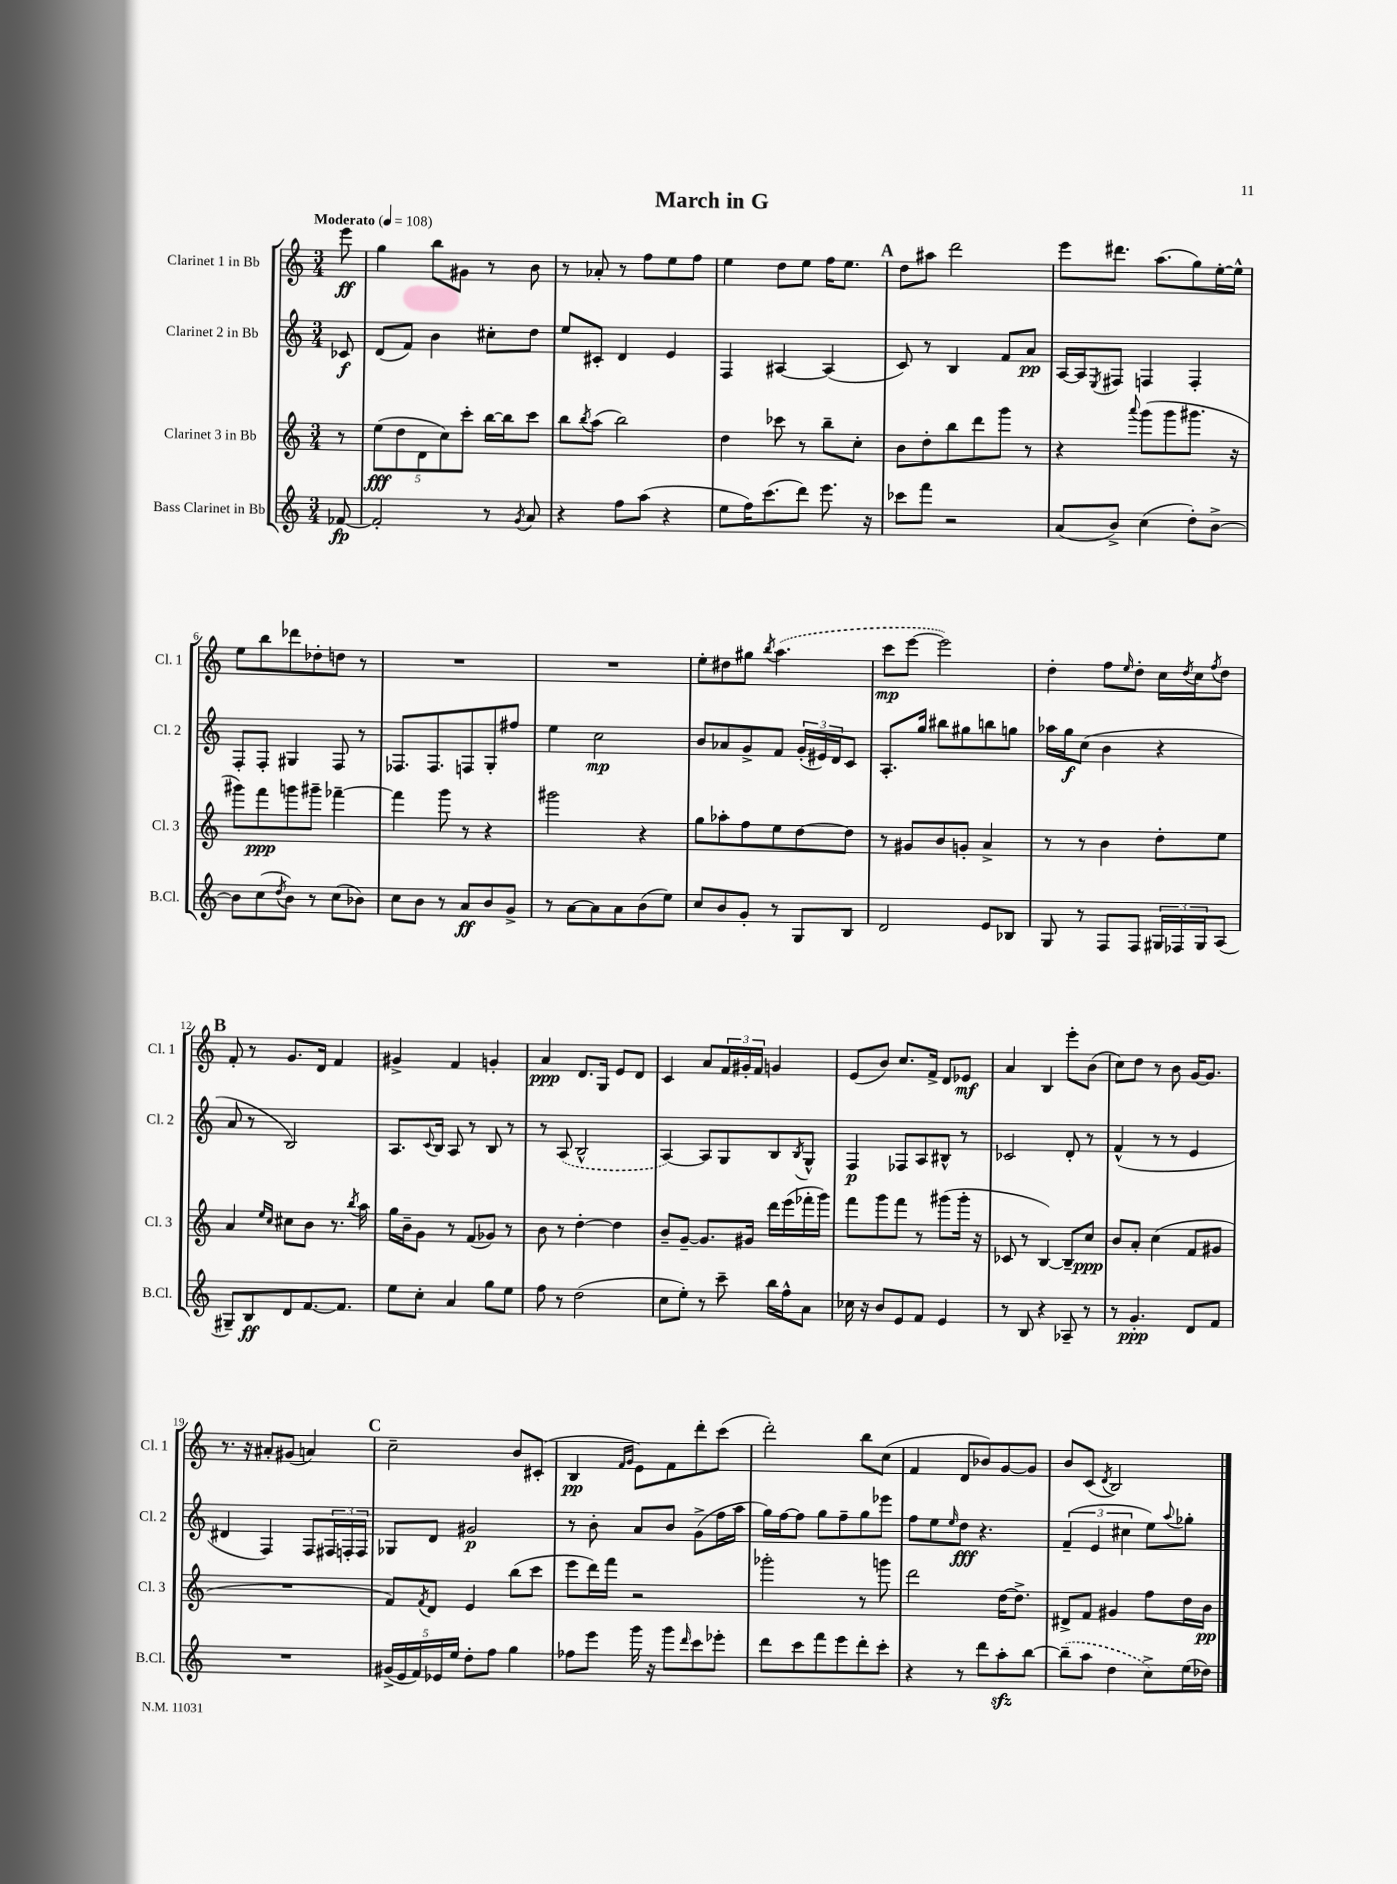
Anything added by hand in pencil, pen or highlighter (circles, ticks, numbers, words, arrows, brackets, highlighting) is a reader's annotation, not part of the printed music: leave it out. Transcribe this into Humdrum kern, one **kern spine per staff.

**kern	**dynam	**kern	**dynam	**kern	**dynam	**kern	**dynam
*part4	*part4	*part3	*part3	*part2	*part2	*part1	*part1
*staff4	*staff4	*staff3	*staff3	*staff2	*staff2	*staff1	*staff1
*I"Bass Clarinet in Bb	*	*I"Clarinet 3 in Bb	*	*I"Clarinet 2 in Bb	*	*I"Clarinet 1 in Bb	*
*I'B.Cl.	*	*I'Cl. 3	*	*I'Cl. 2	*	*I'Cl. 1	*
*clefG2	*	*clefG2	*	*clefG2	*	*clefG2	*
*k[]	*	*k[]	*	*k[]	*	*k[]	*
*M3/4	*	*M3/4	*	*M3/4	*	*M3/4	*
*MM108	*	*MM108	*	*MM108	*	*MM108	*
=	=	=	=	=	=	=	=
!	!	!	!	!	!	!LO:TX:a:B:t=Moderato	!
[8f-X/	fp	8r	.	8c-X/	f	8eee\	ff
=1	=1	=1	=1	=1	=1	=1	=1
2f-'/]	.	(10ee\L	fff	(8d/L	.	4gg\	.
.	.	10dd\	.	.	.	.	.
.	.	.	.	8f/J)	.	.	.
.	.	10d\	.	.	.	.	.
.	.	.	.	4b\	.	8bb\L	.
.	.	10cc\)	.	.	.	.	.
.	.	.	.	.	.	8g#X\J	.
.	.	10ccc'\J	.	.	.	.	.
8r	.	[16bb\LL	.	8cc#X'\L	.	8r	.
.	.	16bb\J]	.	.	.	.	.
8qg/	.	.	.	.	.	.	.
8a/	.	8ccc\J	.	8dd\J	.	8b\	.
=2	=2	=2	=2	=2	=2	=2	=2
4r	.	8bb\L	.	8ee/L	.	8r	.
.	.	8qbb/	.	.	.	.	.
.	.	(8aa\J	.	8c#X'/J	.	8a-X'/	.
8ff\L	.	2bb\)	.	4d/	.	8r	.
(8aa\J	.	.	.	.	.	8ff\L	.
4r	.	.	.	4e/	.	8ee\	.
.	.	.	.	.	.	8ff\J	.
=3	=3	=3	=3	=3	=3	=3	=3
8ee\L	.	4dd\	.	4F/	.	4ee\	.
16ff\K)	.	.	.	.	.	.	.
(8.ccc\	.	.	.	.	.	.	.
.	.	8ccc-X\	.	[4A#X/	.	8dd\L	.
8ddd\J)	.	8r	.	.	.	8ee\J	.
8.eee\	.	8bb~\L	.	(4A#/]	.	16ff\KL	.
.	.	.	.	.	.	8.ee\J	.
.	.	8cc'\J	.	.	.	.	.
16r	.	.	.	.	.	.	.
!!LO:REH:place=s1:t=A
=4	=4	=4	=4	=4	=4	=4	=4
8ccc-X\L	.	8b\L	.	8c/)	.	8dd\L	.
8fff\J	.	8dd'\	.	8r	.	8aa#X\J	.
2r	.	8bb\	.	4B/	.	2ddd\	.
.	.	8ddd\	.	.	.	.	.
.	.	8ggg\J	.	8f/L	.	.	.
.	.	8r	.	8a/J	pp	.	.
=5	=5	=5	=5	=5	=5	=5	=5
(8a/L	.	4r	.	[16A/LL	.	8eee\L	.
.	.	.	.	16A/J]	.	.	.
.	.	.	.	8qE/	.	.	.
8b^/J)	.	.	.	8F#X/J	.	8.ddd#X\J	.
.	.	8qqaaa/	.	.	.	.	.
(4cc\	.	(8ggg\L	.	4Fn/	.	.	.
.	.	.	.	.	.	(8.aa\L	.
.	.	8ggg\	.	.	.	.	.
8dd'\L)	.	8.ggg#X\J	.	4F'/	.	8gg\)	.
[8b^\J	.	.	.	.	.	[16ee'\L	.
.	.	16r	.	.	.	16ee^^\JJ]	.
!!LO:LB:g=z
=6	=6	=6	=6	=6	=6	=6	=6
8b\L]	.	8ggg#X\L)	.	8F'/L	.	8ee\L	.
(8cc\	.	8fff\	ppp	8F'/J	.	8bb\	.
8qdd/	.	.	.	.	.	.	.
8b\J)	.	8gggn\	.	4G#X/	.	8ddd-X\	.
8r	.	8ggg#X~\J	.	.	.	8dd-X'\	.
(8cc\L	.	[4fff-X~\	.	8F/	.	8ddn\J	.
8b-X\J)	.	.	.	8r	.	8r	.
=7	=7	=7	=7	=7	=7	=7	=7
8cc\L	.	4fff-\]	.	8.F-X/L	.	2.r	.
8b\J	.	.	.	.	.	.	.
.	.	.	.	8.F-/	.	.	.
8r	.	8ggg\	.	.	.	.	.
8a/L	ff	8r	.	8Fn/	.	.	.
8b/	.	4r	.	8G'/	.	.	.
8g^/J	.	.	.	8ff#X/J	.	.	.
=8	=8	=8	=8	=8	=8	=8	=8
8r	.	2ggg#X\	.	4ee\	.	2.r	.
[8a\L	.	.	.	.	.	.	.
8a\]	.	.	.	2cc\	mp	.	.
8a\	.	.	.	.	.	.	.
(8b\	.	4r	.	.	.	.	.
8ee\J)	.	.	.	.	.	.	.
=9	=9	=9	=9	=9	=9	=9	=9
8cc/L	.	8gg\L	.	8b/L	.	8ee'\L	.
8b/	.	8aa-X'\	.	8a-X/	.	8dd#X\	.
8g'/J	.	8ff\	.	8g^/	.	8gg#X\J	.
.	.	.	.	.	.	8qbb/	.
8r	.	8ee\	.	8f/J	.	(4.aa\	.
8G/L	.	[8dd\	.	(24g'/LL	.	.	.
.	.	.	.	24e#X/)	.	.	.
.	.	.	.	24d/J	.	.	.
8B/J	.	8dd\J]	.	8c/J	.	.	.
=10	=10	=10	=10	=10	=10	=10	=10
2d/	.	8r	.	8.A'/L	.	8ccc\L	mp
.	.	8g#X/L	.	.	.	[8eee\J	.
.	.	.	.	16gg/Jk	.	.	.
.	.	8b/	.	8bb#X\L	.	2eee\])	.
.	.	8gn'/J	.	8gg#X\	.	.	.
8e/L	.	4a^/	.	8bbn\	.	.	.
8B-X/J	.	.	.	8ggn\J	.	.	.
=11	=11	=11	=11	=11	=11	=11	=11
8G/	.	8r	.	16aa-X\LL	.	4dd'\	.
.	.	.	.	16gg\J	f	.	.
8r	.	8r	.	(8cc\J	.	.	.
8F/L	.	4b\	.	4b\	.	8ff\L	.
.	.	.	.	.	.	16qqee/	.
8F/J	.	.	.	.	.	8dd'\J	.
24G#X/LL	.	8dd'\L	.	4r	.	16cc\LL	.
24F-X/	.	.	.	.	.	.	.
.	.	.	.	.	.	8qdd/	.
.	.	.	.	.	.	16cc\J	.
24G#/J	.	.	.	.	.	.	.
.	.	.	.	.	.	8qff/	.
(8A/J	.	8ee\J	.	.	.	8dd\J	.
!!LO:LB:g=z
!!LO:REH:place=s1:t=B
=12	=12	=12	=12	=12	=12	=12	=12
8G#X~/L)	.	4a/	.	8a/	.	8f'/	.
8B/	ff	.	.	8r	.	8r	.
.	.	16qqee/LL	.	.	.	.	.
.	.	16qqcc/JJ	.	.	.	.	.
8d/	.	8cc#X\L	.	2B/)	.	8.g/L	.
[8.f/	.	8b\J	.	.	.	.	.
.	.	.	.	.	.	16d/Jk	.
.	.	8.r	.	.	.	4f/	.
8.f/J]	.	.	.	.	.	.	.
.	.	8qbb/	.	.	.	.	.
.	.	16aa\	.	.	.	.	.
=13	=13	=13	=13	=13	=13	=13	=13
8ee\L	.	16gg\LL	.	8.A/L	.	4g#X^/	.
.	.	16b~\J	.	.	.	.	.
8cc'\J	.	8g\J	.	.	.	.	.
.	.	.	.	8qqc/	.	.	.
.	.	.	.	16B/Jk	.	.	.
4a/	.	8r	.	8A/	.	4f/	.
.	.	(8f/L	.	8r	.	.	.
8gg\L	.	8g-X/J)	.	8B/	.	4gn'/	.
8ee\J	.	8r	.	8r	.	.	.
=14	=14	=14	=14	=14	=14	=14	=14
8ff\	.	8b\	.	8r	.	4a/	ppp
8r	.	8r	.	(8A/	.	.	.
(2dd\	.	[4dd'\	.	2B^^/	.	8.d/L	.
.	.	.	.	.	.	16G/Jk	.
.	.	4dd\]	.	.	.	8e/L	.
.	.	.	.	.	.	8d/J	.
=15	=15	=15	=15	=15	=15	=15	=15
8cc\L	.	8b~/L	.	[4A/)	.	4c/	.
8ee'\J)	.	[8g~/J	.	.	.	.	.
8r	.	8.g/L]	.	8A/L]	.	8a/L	.
8ccc~\	.	.	.	8G/	.	24f/L	.
.	.	.	.	.	.	24g#X'/	.
.	.	16g#X/Jk	.	.	.	.	.
.	.	.	.	.	.	24f/JJ	.
16bb\LL	.	16ddd\LL	.	8B/	.	4gn/	.
16ff^^\J	.	(16eee\	.	.	.	.	.
.	.	.	.	8qB/	.	.	.
8a\J	.	16fff-X'\	.	8G^^/J	.	.	.
.	.	16ggg\JJ)	.	.	.	.	.
=16	=16	=16	=16	=16	=16	=16	=16
16cc-X\	.	8fff\L	.	4F/	p	(8e/L	.
16r	.	.	.	.	.	.	.
8b/L	.	8ggg\	.	.	.	8b/J)	.
8e/	.	8fff\J	.	8F-X/L	.	8.cc/L	.
8f/J	.	8r	.	8A/	.	.	.
.	.	.	.	.	.	16f^/Jk	.
4e/	.	(8ggg#X\L	.	8B#X^^/J	.	8d/L	.
.	.	16ggg#'\Jk	.	8r	.	8e-X/J	mf
.	.	16r	.	.	.	.	.
=17	=17	=17	=17	=17	=17	=17	=17
8r	.	8c-X/	.	2c-X/	.	4a/	.
8B/	.	8r	.	.	.	.	.
4r	.	[4B/)	.	.	.	4B/	.
8A-X~/	.	8B~/L]	.	8d'/	.	8eee'\L	.
8r	.	8cc/J	ppp	8r	.	(8b\J	.
=18	=18	=18	=18	=18	=18	=18	=18
8r	.	8b/L	.	(4f^^/	.	8cc\L)	.
4.g'/	ppp	8a'/J	.	.	.	8dd\J	.
.	.	(4cc\	.	8r	.	8r	.
.	.	.	.	8r	.	8b\	.
8d/L	.	8f/L	.	4e/	.	[16g/KL	.
.	.	.	.	.	.	8.g/J]	.
8f/J	.	8g#X/J	.	.	.	.	.
!!LO:LB:g=z
=19	=19	=19	=19	=19	=19	=19	=19
2.r	.	2.r	.	4d#X/	.	8.r	.
.	.	.	.	.	.	16r	.
.	.	.	.	4F/)	.	8a#X'/L	.
.	.	.	.	.	.	(8g#X/J	.
.	.	.	.	8F/L	.	4an/)	.
.	.	.	.	24F#X/L	.	.	.
.	.	.	.	24Fn'/	.	.	.
.	.	.	.	24F/JJ	.	.	.
!!LO:REH:place=s1:t=C
=20	=20	=20	=20	=20	=20	=20	=20
(20g#X^/LL	.	8f/L)	.	8G-X/L	.	2cc~\	.
20e/	.	.	.	.	.	.	.
20f/)	.	.	.	.	.	.	.
.	.	8qf/	.	.	.	.	.
.	.	8d/J	.	8d/J	.	.	.
20e-X/	.	.	.	.	.	.	.
20ee/JJ	.	.	.	.	.	.	.
8dd'\L	.	4e/	.	2g#X/	p	.	.
8ff\J	.	.	.	.	.	.	.
4gg\	.	(8bb\L	.	.	.	8b/L	.
.	.	8ccc\J	.	.	.	(8c#X'/J	.
=21	=21	=21	=21	=21	=21	=21	=21
8ff-X\L	.	8eee\L	.	8r	.	4B/	pp
8eee\J	.	16ddd\L)	.	8b'\	.	.	.
.	.	16fff\JJ	.	.	.	.	.
.	.	.	.	.	.	16qqf/LL	.
.	.	.	.	.	.	16qqg/JJ	.
16ggg\	.	2r	.	8a/L	.	8e\L)	.
16r	.	.	.	.	.	.	.
8ggg\L	.	.	.	8b/J	.	8f\	.
16qqddd/	.	.	.	.	.	.	.
8ccc\	.	.	.	(8g^\L	.	8ddd'\	.
8eee-X'\J	.	.	.	16ff\L	.	(8ccc\J	.
.	.	.	.	16aa\JJ	.	.	.
=22	=22	=22	=22	=22	=22	=22	=22
8ddd\L	.	2ggg-X'\	.	16gg\LL)	.	2ddd'\)	.
.	.	.	.	[16ff\J	.	.	.
8ccc\	.	.	.	8ff\J]	.	.	.
8fff\	.	.	.	8gg\L	.	.	.
8eee\	.	.	.	8ff~\	.	.	.
8ddd'\	.	8r	.	8gg\	.	8bb\L	.
8ccc'\J	.	8gggn\	.	8eee-X\J	.	(8cc\J	.
=23	=23	=23	=23	=23	=23	=23	=23
4r	.	2ddd\	.	8ff\L	.	4f/	.
.	.	.	.	8ee\	.	.	.
.	.	.	.	16qqee/	.	.	.
8r	.	.	.	8dd\J	fff	8d/L	.
8ddd\L	.	.	.	4.r	.	8b-X/)	.
8aazz'\	.	[16dd\KL	.	.	.	[8g/	.
.	.	8.dd^\J]	.	.	.	.	.
[8bb\J	.	.	.	.	.	8g/J]	.
=24	=24	=24	=24	=24	=24	=24	=24
(8bb~\L]	.	8d#X^/L	.	(6f~/	.	8b/L	.
8aa\J	.	8f/J	.	.	.	(8c/J	.
.	.	.	.	6e/	.	.	.
.	.	.	.	.	.	8qd/	.
4dd\	.	4g#X/	.	.	.	2B/)	.
.	.	.	.	6cc#X\	.	.	.
8cc^\L)	.	8ff\L	.	8ee\L)	.	.	.
.	.	.	.	8qqaa/	.	.	.
(16ee\L	.	16dd\L	.	8gg-X'\J	.	.	.
16dd-X\JJ)	.	16b\JJ	pp	.	.	.	.
==	==	==	==	==	==	==	==
*-	*-	*-	*-	*-	*-	*-	*-
